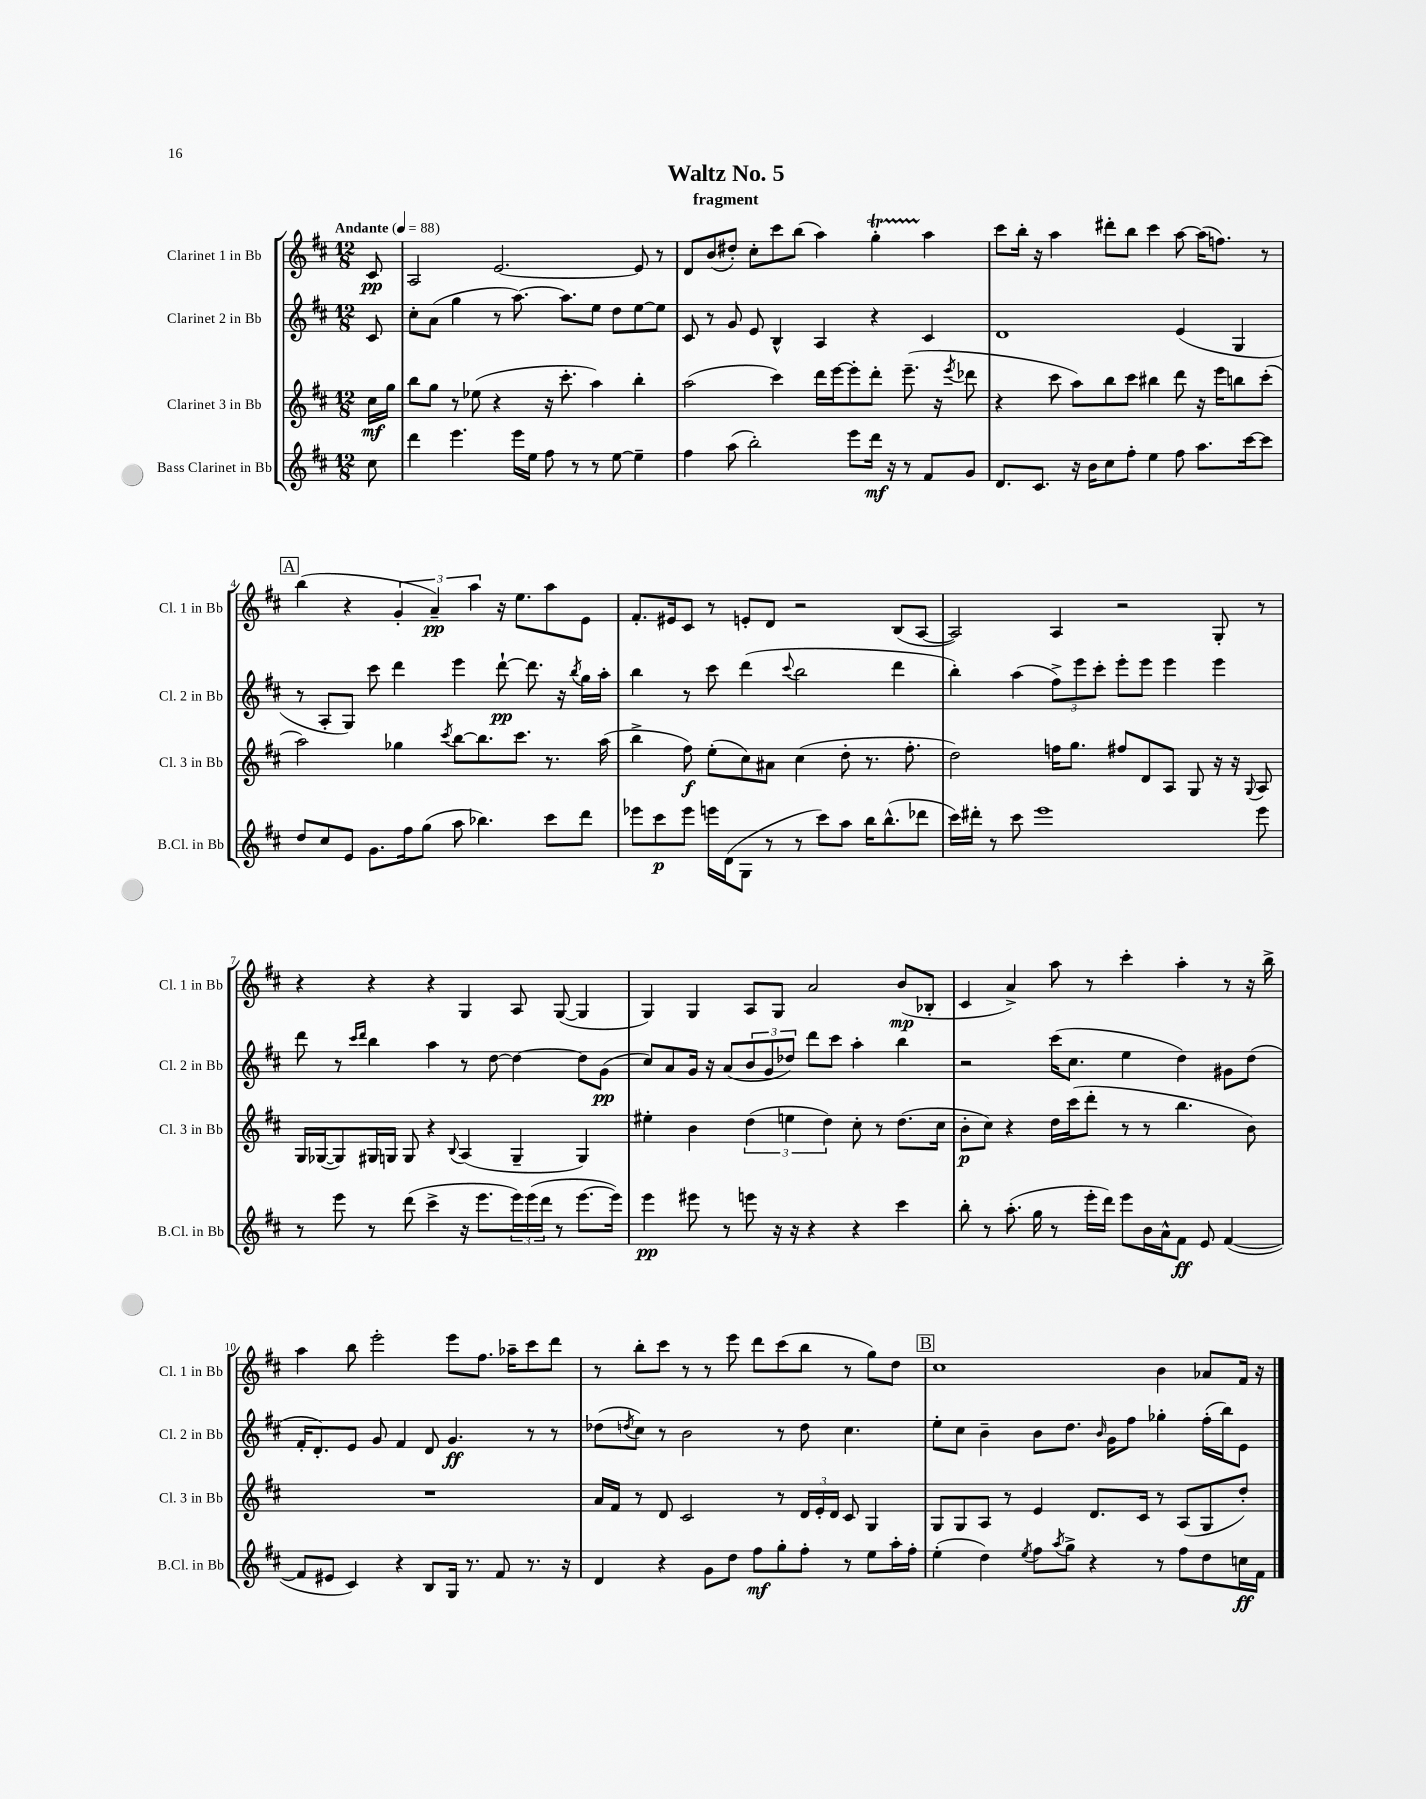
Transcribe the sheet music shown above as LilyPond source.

\header { title = "Waltz No. 5" subtitle = "fragment" }
<<
\new StaffGroup <<
\new Staff = "s0" \with { instrumentName = "Clarinet 1 in Bb" shortInstrumentName = "Cl. 1 in Bb" } {
    \clef treble \key d \major \numericTimeSignature \time 12/8 \partial 8 \tempo "Andante" 4 = 88
    cis'8\pp |
    a2 e'2.~ e'8 r8 |
    d'8 b'8( dis''8-.) cis''8-. cis'''8 b''8( a''4) g''4-.\startTrillSpan a''4\stopTrillSpan |
    cis'''8 b''16-. r16 a''4 dis'''8-. b''8 cis'''4 a''8~ a''16( f''8.) r8 |
    \mark \markup { \box "A" } b''4( r4 \tuplet 3/2 { g'4-. a'4--\pp) a''4 } r16 e''8. a''8 e'8 |
    fis'8.-. eis'16 cis'8 r8 e'8-. d'8 r2 b8( a8~ |
    a2) a4 r2 g8-. r8 |
    r4 r4 r4 g4 a8 g8~( g4 |
    g4) g4 a8 g8 a'2 b'8\mp( bes8-. |
    cis'4 a'4->) a''8 r8 cis'''4-. a''4-. r8 r16 b''16-> |
    a''4 b''8 e'''2-. e'''8 fis''8. aes''16-- cis'''8 d'''8 |
    r8 b''8-. cis'''8 r8 r8 e'''8 d'''8 cis'''8( b''8 r8 g''8) d''8 |
    \mark \markup { \box "B" } cis''1 b'4 aes'8 fis'16 r16 \bar "|." |
}
\new Staff = "s1" \with { instrumentName = "Clarinet 2 in Bb" shortInstrumentName = "Cl. 2 in Bb" } {
    \clef treble \key d \major \numericTimeSignature \time 12/8 \partial 8
    cis'8 |
    cis''8-. a'8( g''4 r8 a''8.~) a''8. e''8 d''8 e''8~ e''8 |
    cis'8 r8 g'8 e'8 b4-^ a4 r4 cis'4 |
    d'1 e'4( g4 |
    \mark \markup { \box "A" } r8 a8-. g8) cis'''8 d'''4 e'''4 d'''8~-!\pp d'''8. r16 \acciaccatura { b''8 } g''16 a''16-. |
    b''4 r8 cis'''8 d'''4( \appoggiatura { cis'''8 } b''2 d'''4 |
    b''4-.) a''4( \tuplet 3/2 { fis''8->) e'''8 cis'''8-. } e'''8-. e'''8 e'''4 e'''4 |
    d'''8 r8 \grace { cis'''16 d'''16 } b''4 a''4 r8 d''8~ d''4~ d''8 g'8\pp( |
    cis''8) a'8 g'16 r16 a'8( \tuplet 3/2 { b'8 g'8 des''8) } d'''8 cis'''8 a''4-. b''4 |
    r2 cis'''16( cis''8. e''4 d''4) gis'8 d''8( |
    fis'16-. d'8.-.) e'8 g'8 fis'4 d'8 g'4.\ff r8 r8 |
    des''8( \acciaccatura { d''8 } cis''8) r8 b'2 r8 d''8 cis''4. |
    \mark \markup { \box "B" } e''8-. cis''8 b'4-- b'8 d''8. \grace { b'16 } g'16 fis''8 ges''4-. fis''16-.( b''16) e'8 \bar "|." |
}
\new Staff = "s2" \with { instrumentName = "Clarinet 3 in Bb" shortInstrumentName = "Cl. 3 in Bb" } {
    \clef treble \key d \major \numericTimeSignature \time 12/8 \partial 8
    cis''16\mf g''16 |
    b''8 g''8 r8 ees''8( r4 r16 cis'''8.-. a''4) b''4-. |
    a''2( cis'''4) d'''16 e'''16~ e'''8-. d'''8-. e'''8.--( r16 \acciaccatura { e'''8 } des'''8 |
    r4 cis'''8 a''8) b''8 cis'''8 bis''4 d'''8 r16 e'''16 b''8 cis'''8-.( |
    \mark \markup { \box "A" } a''2) ges''4 \acciaccatura { cis'''8 } b''8~ b''8. cis'''8. r8. a''16( |
    b''4-> fis''8\f) e''8-.( cis''8) ais'8 cis''4( d''8-. r8. fis''8.-. |
    d''2) f''16 g''8. fis''8 d'8 a8 g8 r16 r16 \appoggiatura { g8 } a8 |
    g16 ges16~( ges8) gis16 g16 g8 r4 \appoggiatura { b8 } a4( g4-- g4) |
    eis''4-. b'4 \tuplet 3/2 { d''4( e''4 d''4) } cis''8-. r8 d''8.( cis''16 |
    b'8-.\p cis''8) r4 d''16 cis'''16( d'''8-. r8 r8 b''4. b'8) |
    R1. |
    a'16 fis'16 r8 d'8 cis'2 r8 \tuplet 3/2 { d'16 e'16-. d'16 } cis'8 g4 |
    \mark \markup { \box "B" } g8 g8 a8 r8 e'4 d'8. cis'16 r8 a8( g8 d''8-.) \bar "|." |
}
\new Staff = "s3" \with { instrumentName = "Bass Clarinet in Bb" shortInstrumentName = "B.Cl. in Bb" } {
    \clef treble \key d \major \numericTimeSignature \time 12/8 \partial 8
    cis''8 |
    d'''4 e'''4. e'''16 e''16 fis''8 r8 r8 e''8~ e''4-- |
    fis''4 a''8( b''2-.) e'''8 d'''16\mf r16 r8 fis'8 g'8 |
    d'8. cis'8. r16 b'16 cis''8 fis''8-. e''4 fis''8 a''8. cis'''16~ cis'''8 |
    \mark \markup { \box "A" } d''8 cis''8 e'8 g'8. fis''16 g''8( a''8 bes''4.) cis'''8 d'''8 |
    ees'''8 cis'''8\p ees'''8 e'''16 d'16( g8 r8 r8 cis'''8) a''8 b''16 b''8.-^( des'''8 |
    cis'''16) dis'''16-. r8 cis'''8 e'''1 e'''8 |
    r8 e'''8 r8 d'''8( cis'''4-> r16 e'''8. \tuplet 3/2 { e'''16) e'''16( d'''16 } r8 e'''8.~ e'''16) |
    e'''4\pp eis'''8 r8 e'''8 r16 r16 r4 r4 cis'''4 |
    b''8-. r8 a''8.-.( g''16 r8 e'''16-. d'''16) e'''8 b'16 a'16-^ fis'8\ff e'8 fis'4~( |
    fis'8 eis'8 cis'4) r4 b8 g16 r8. fis'8 r8. r16 |
    d'4 r4 g'8 d''8 fis''8\mf g''8-. fis''8-. r8 e''8 a''16-. fis''16-. |
    \mark \markup { \box "B" } e''4-.( d''4) \acciaccatura { e''8 } fis''8 \acciaccatura { a''8 } g''8-> r4 r8 fis''8 d''8 c''16\ff fis'16 \bar "|." |
}
>>
>>
